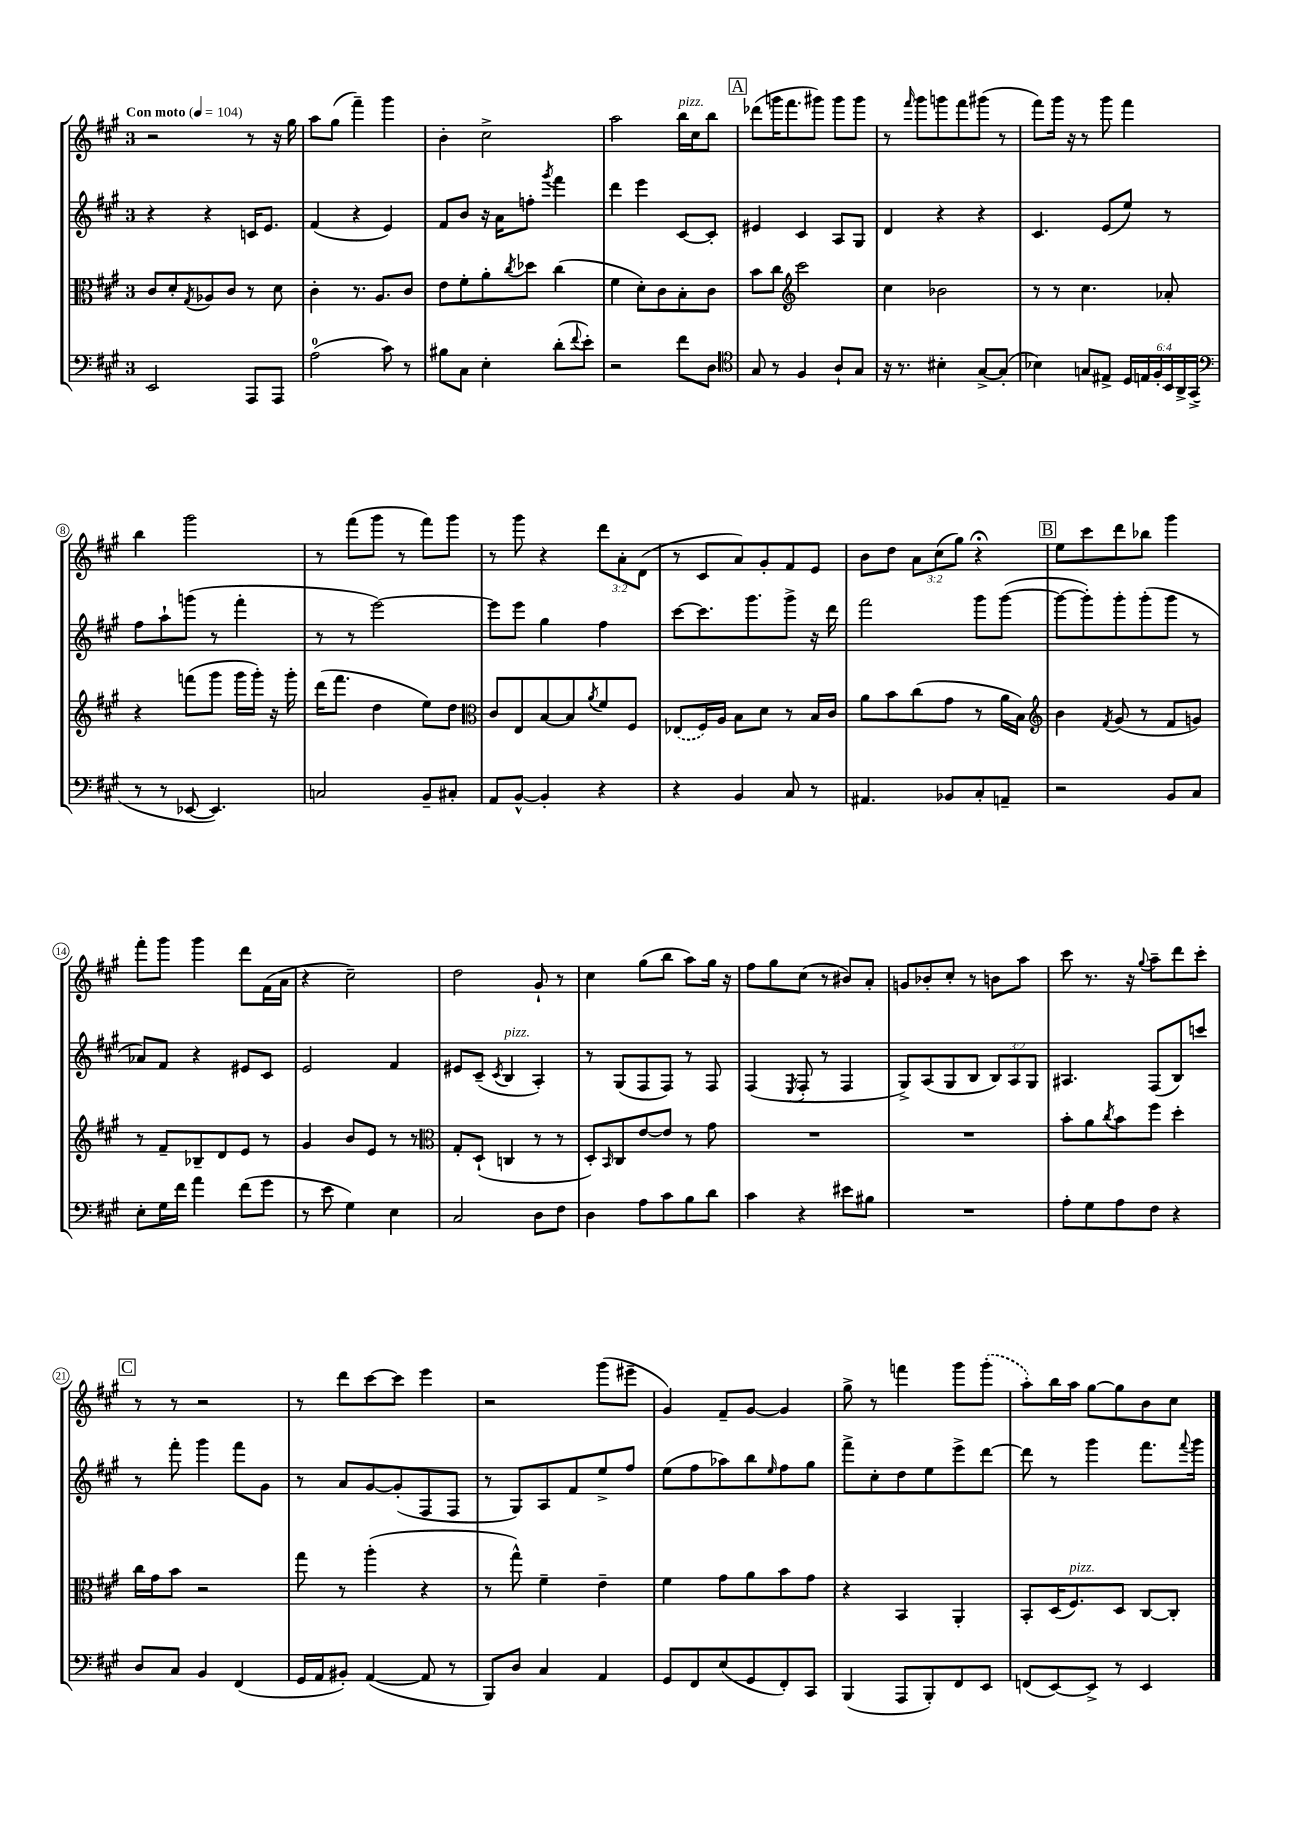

**kern	**kern	**kern	**kern
*part4	*part3	*part2	*part1
*staff4	*staff3	*staff2	*staff1
*clefF4	*clefC3	*clefG2	*clefG2
*k[f#c#g#]	*k[f#c#g#]	*k[f#c#g#]	*k[f#c#g#]
*M3/4	*M3/4	*M3/4	*M3/4
*MM104	*MM104	*MM104	*MM104
=1	=1	=1	=1
!	!	!	!LO:TX:a:B:t=Con moto
2EE/	8c#/L	4r	2r
.	8d'/	.	.
.	8qG#/	.	.
.	8A-X/	4r	.
.	8c#/J	.	.
8AAA/L	8r	16cn/KL	8r
.	.	8.e/J	.
8AAA/J	8d\	.	16r
.	.	.	16gg#\
=2	=2	=2	=2
(2A\	4c#'\	(4f#/	8aa\L
.	.	.	(8gg#\J
.	8.r	4r	4fff#~\)
.	8.A/L	.	.
8c#\)	.	4e/)	4ggg#\
8r	8c#/J	.	.
=3	=3	=3	=3
8B#X\L	8e\L	8f#/L	4b'\
8C#\J	8f#'\	8b/J	.
4E'\	8a'\	16r	2cc#^\
.	.	16a\KL	.
.	8qcc#/	.	.
.	8dd-X\J	8ffn'\J	.
.	.	8qggg#/	.
(8d'\L	(4cc#\	4fff#\	.
8qqf#/	.	.	.
8e'\J)	.	.	.
=4	=4	=4	=4
2r	4f#\	4ddd\	2aa\
.	8d'\L)	4eee\	.
.	8c#\	.	.
!	!	!	!LO:TX:a:i:t=pizz.
8f#\L	8B'\	[8c#/L	16bb\LL
.	.	.	16cc#\J
8D\J	8c#\J	8c#'/J]	8bb\J
!!LO:REH:place=s1:t=A
=5	=5	=5	=5
*clefC4	*	*	*
8G#/	8b\L	4e#X/	(8ddd-X\L
8r	8cc#\J	.	16gggn\K
.	.	.	8.fff#\
*	*clefG2	*	*
4F#/	2ccc#\	4c#/	.
.	.	.	8ggg#X\J)
8A`/L	.	8A/L	8ggg#\L
8G#/J	.	8G#/J	8ggg#\J
=6	=6	=6	=6
16r	4cc#\	4d/	8r
8.r	.	.	.
.	.	.	16qqfff#/
.	.	.	8ggg#\L
4B#X'\	2b-X\	4r	8gggn\
.	.	.	8fff#\
[8G#^/L	.	4r	(8ggg#X\J
(8G#'/J]	.	.	8r
=7	=7	=7	=7
4B-X\)	8r	4.c#/	8fff#\L)
.	8r	.	16ggg#\Jk
.	.	.	16r
8Gn/L	4.cc#\	.	8r
8E#X^/J	.	(8e/L	8ggg#\
24D/LL	.	8ee/J)	4fff#\
24En/	.	.	.
24F#'/	.	.	.
24BB/	8a-X'/	8r	.
24AA^/	.	.	.
(24GG#^/JJ	.	.	.
!!LO:LB:g=z
=8	=8	=8	=8
*clefF4	*	*	*
8r	4r	8ff#\L	4bb\
8r	.	8aa`\	.
[8EE-X/	(8fffn\L	(8gggn\J	2ggg#\
4.EE-/])	8ggg#\J	8r	.
.	16ggg#\LL	4fff#'\	.
.	16ggg#'\JJ)	.	.
.	16r	.	.
.	16ggg#'\	.	.
=9	=9	=9	=9
2Cn/	(16ddd\KL	8r	8r
.	8.fff#\J	.	.
.	.	8r	(8fff#\L
.	4dd\	[2eee\)	8ggg#\J
.	.	.	8r
8BB~/L	8ee\L)	.	8fff#\L)
8C#X'/J	8dd\J	.	8ggg#\J
=10	=10	=10	=10
*	*clefC3	*	*
8AA/L	8c#/L	8eee\L]	8r
[8BB^^/J	8E/	8eee\J	8ggg#\
4BB'/]	[8B/	4gg#\	4r
.	8B/]	.	.
.	8qa/	.	.
4r	8f#/	4ff#\	12ddd\L
.	.	.	12a'\
.	8F#/J	.	.
.	.	.	(12d\J
=11	=11	=11	=11
4r	(8E-X/L	[8ccc#\L	8r
.	16F#/L)	8.ccc#\]	8c#/L
.	16A/JJ	.	.
4BB/	8B\L	.	8a/)
.	.	8.ggg#\	.
.	8d\J	.	8g#'/
8C#/	8r	8ggg#^\J	8f#/
8r	16B/LL	16r	8e/J
.	16c#/JJ	16ddd\	.
=12	=12	=12	=12
4.AA#X/	8a\L	2fff#\	8b\L
.	8b\	.	8dd\J
.	(8cc#\	.	12a\L
.	.	.	(12cc#\
8BB-X/L	8g#\J	.	.
.	.	.	12gg#\J)
8C#'/	8r	8ggg#\L	4r;<
8AAn~/J	16a\LL	([8ggg#\J	.
.	16B\JJ)	.	.
!!LO:REH:place=s1:t=B
=13	=13	=13	=13
*	*clefG2	*	*
2r	4b\	8ggg#\L_	8ee\L
.	.	8ggg#'\])	8ccc#\
.	8qf#/	.	.
.	(8g#/	8ggg#'\	8ddd\
.	8r	(8ggg#'\	8bb-X\J
8BB/L	8f#/L	8ggg#\J	4ggg#\
8C#/J	8gn/J)	8r	.
!!LO:LB:g=z
=14	=14	=14	=14
8E'\L	8r	8a-X/L)	8fff#'\L
16G#\L	8f#~/L	8f#/J	8ggg#\J
16f#\JJ	.	.	.
4a\	8B-X~/	4r	4ggg#\
.	8d/	.	.
(8f#\L	8e/J	8e#X/L	8ddd\L
8g#\J	8r	8c#/J	(16f#\L
.	.	.	16a\JJ
=15	=15	=15	=15
8r	4g#/	2e/	4r
8e\	.	.	.
4G#\)	8b/L	.	2cc#~\)
.	8e/J	.	.
4E\	8r	4f#/	.
.	8r	.	.
=16	=16	=16	=16
*	*clefC3	*	*
2C#/	8G#'/L	8e#X/L	2dd\
.	(8D`/J	(8c#~/J	.
.	.	8qc#/	.
!	!	!LO:TX:a:i:t=pizz.	!
.	4Cn/	4B/	.
8D\L	8r	4A'/)	8g#`/
8F#\J	8r	.	8r
=17	=17	=17	=17
4D\	8D'/L)	8r	4cc#\
.	16qqBB/	.	.
.	8C#/	(8G#/L	.
8A\L	[8e/	8F#/	(8gg#\L
8c#\	8e/J]	8F#/J)	8bb\J
8B\	8r	8r	8aa\L)
8d\J	8g#\	8F#/	16gg#\Jk
.	.	.	16r
=18	=18	=18	=18
4c#\	2.r	(4F#/	8ff#\L
.	.	.	8gg#\
.	.	8qE/	.
4r	.	8F#'/	(8cc#\J
.	.	8r	8r
8e#X\L	.	4F#/	8b#X/L)
8B#X\J	.	.	8a'/J
=19	=19	=19	=19
2.r	2.r	8G#^/L)	8gn/L
.	.	(8A/	8b-X'/
.	.	8G#/	8cc#'/J
.	.	8B/J	8r
.	.	12B/L)	8bn\L
.	.	12A/	.
.	.	.	8aa\J
.	.	12G#/J	.
=20	=20	=20	=20
8A'\L	8b'\L	4.A#X/	8ccc#\
8G#\	8a\	.	8.r
.	8qcc#/	.	.
8A\	8b\	.	.
.	.	.	16r
.	.	.	8qqgg#/
8F#\J	8ff#\J	(8F#/L	8aa~\L
4r	4dd'\	8B/)	8ddd\
.	.	8cccn/J	8ccc#'\J
!!LO:LB:g=z
!!LO:REH:place=s1:t=C
=21	=21	=21	=21
8D/L	16cc#\LL	8r	8r
.	16g#\J	.	.
8C#/J	8b\J	8fff#'\	8r
4BB/	2r	4ggg#\	2r
(4FF#/	.	8fff#\L	.
.	.	8g#\J	.
=22	=22	=22	=22
16GG#/LL	8gg#\	8r	8r
16AA/J	.	.	.
8BB#X'/J)	8r	8a/L	8ddd\L
([4AA/	(4aa'\	[8g#/	[8ccc#\
.	.	(8g#'/]	8ccc#\J]
8AA/]	4r	8F#/	4eee\
8r	.	8F#/J	.
=23	=23	=23	=23
8BBB/L)	8r	8r	2r
8D/J	8gg#^^\)	8G#/L)	.
4C#/	4f#~\	8A/	.
.	.	8f#/	.
4AA/	4e~\	8ee^/	(8ggg#\L
.	.	8ff#/J	8eee#X~\J
=24	=24	=24	=24
8GG#/L	4f#\	(8ee\L	4g#/)
8FF#/	.	8ff#\	.
(8E/	8g#\L	8aa-X\)	8f#~/L
8GG#/	8a\	8bb\	[8g#/J
.	.	16qqee/	.
8FF#'/)	8b\	8ff#\	4g#/]
8CC#/J	8g#\J	8gg#\J	.
=25	=25	=25	=25
(4BBB/	4r	8fff#^\L	8gg#^\
.	.	8cc#'\	8r
8AAA/L	4BB/	8dd\	4fffn\
8BBB'/)	.	8ee\	.
8FF#/	4AA'/	8eee^\	8ggg#\L
8EE/J	.	[8ddd\J	(8ggg#'\J
=26	=26	=26	=26
(8FFn/L	8BB'/L	8ddd\]	8aa'\L)
[8EE/)	(16D/K	8r	16bb\L
!	!LO:TX:a:i:t=pizz.	!	!
.	8.F#/)	.	16aa\JJ
8EE^/J]	.	4ggg#\	[8gg#\L
8r	8D/J	.	8gg#\]
4EE/	[8C#/L	8.fff#\L	8b\
.	8C#'/J]	.	8cc#\J
.	.	8qqfff#/	.
.	.	16ggg#\Jk	.
==	==	==	==
*-	*-	*-	*-
